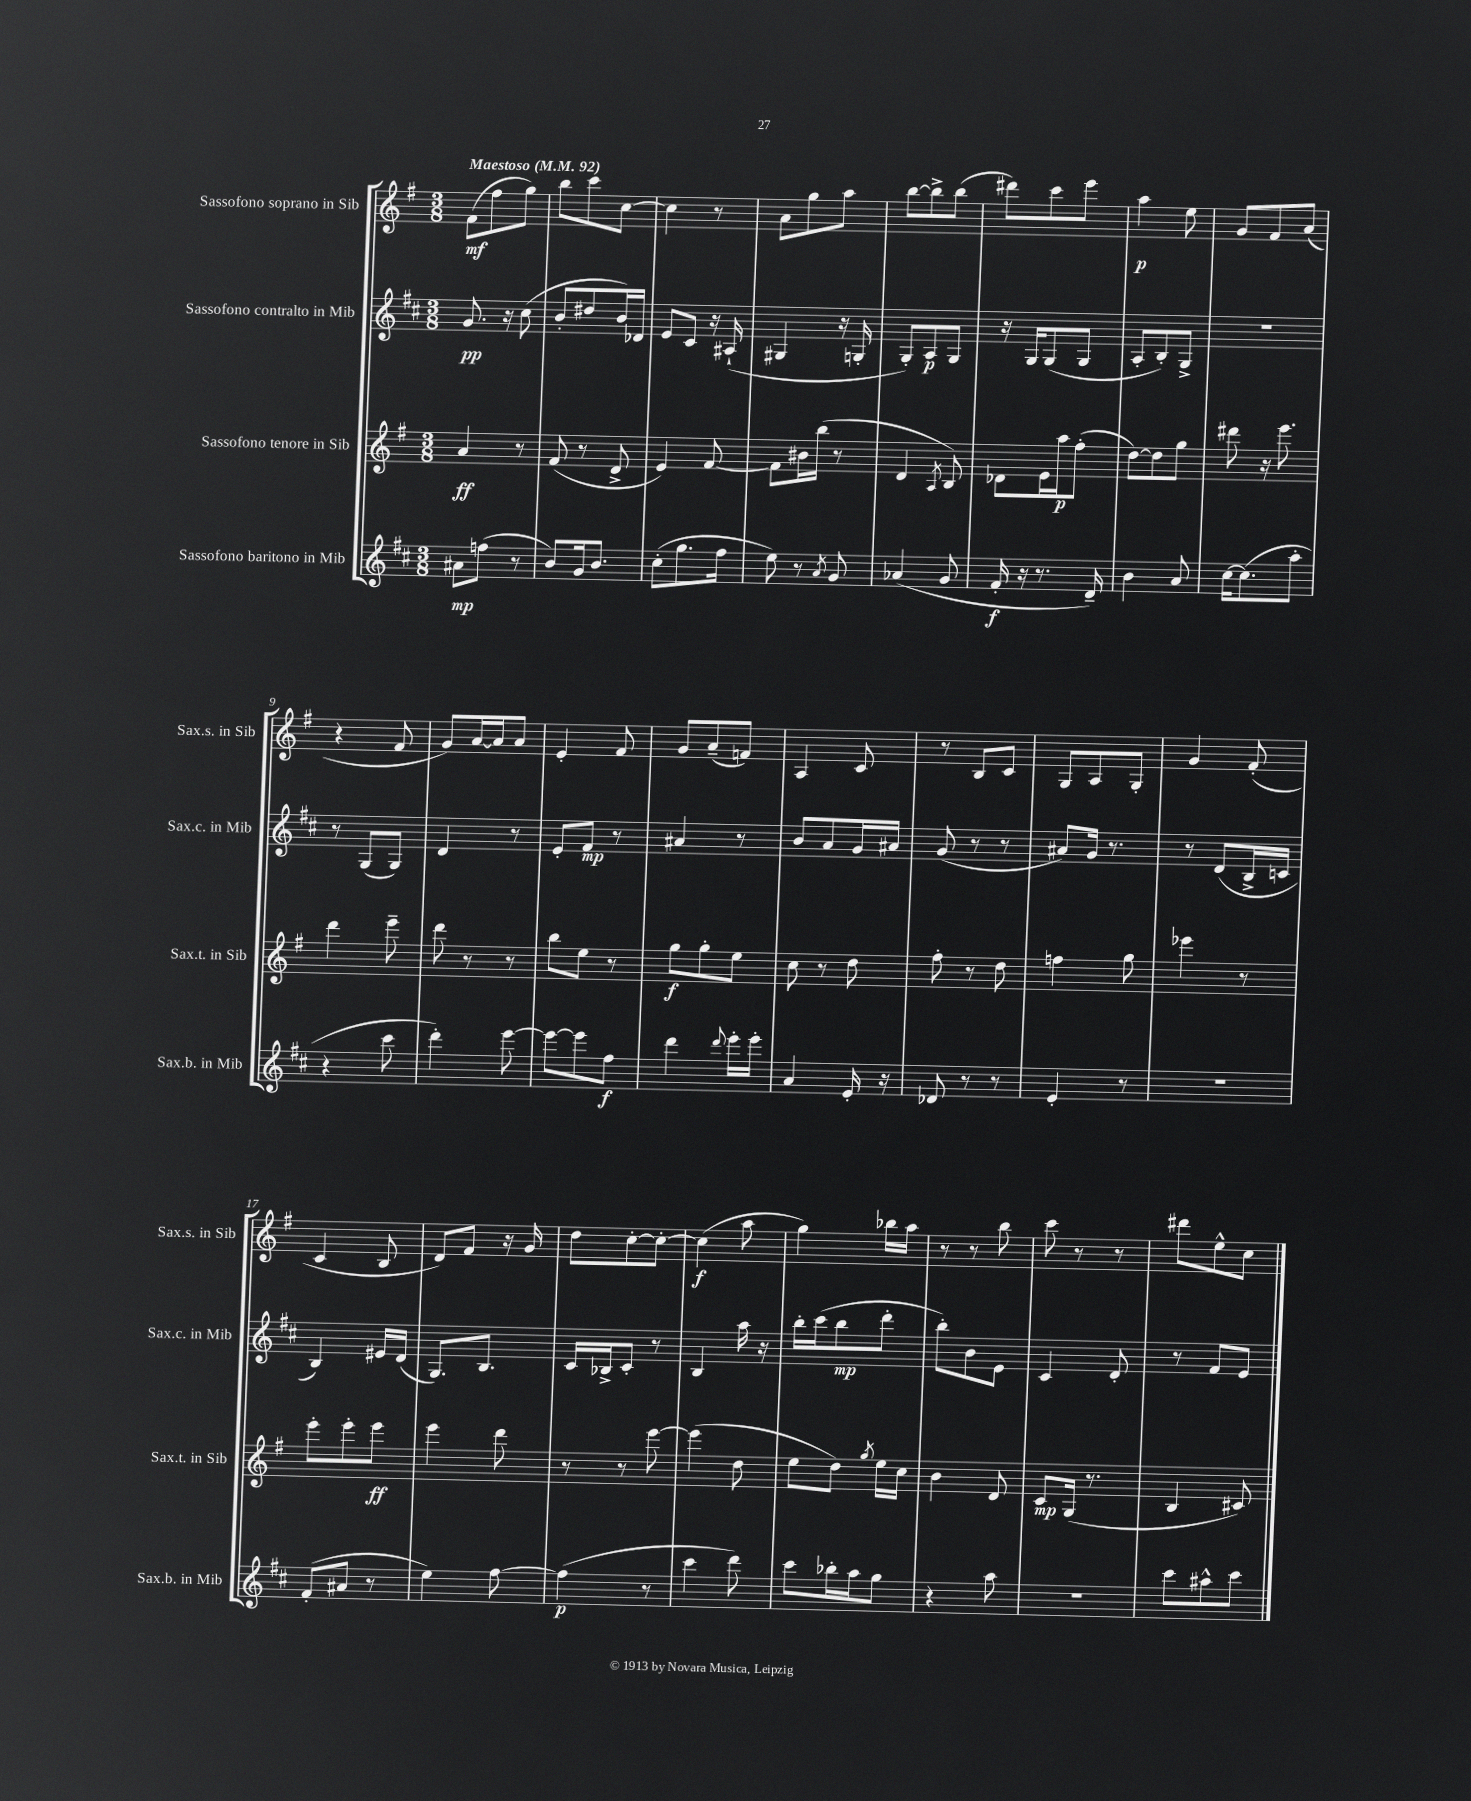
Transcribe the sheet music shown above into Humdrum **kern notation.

**kern	**kern	**kern	**kern
*staff4	*staff3	*staff2	*staff1
*clefG2	*clefG2	*clefG2	*clefG2
*k[f#c#]	*k[f#]	*k[f#c#]	*k[f#]
*M3/8	*M3/8	*M3/8	*M3/8
*MM92	*MM92	*MM92	*MM92
8a#	4a	8.g	(8f#
(8ff	.	.	8ff#
.	.	16r	.
8r	8r	(8cc#	8gg)
=	=	=	=
8b)	(8f#	8b'	8bb
16g	8r	8dd#	8ccc
8.b	.	.	.
.	8d^	16b)	[8cc
.	.	16d-	.
=	=	=	=
(8cc#'	4e)	8e	4cc]
8.gg	.	8c#	.
.	[8f#	16r	8r
16ff#	.	(16A#`	.
=	=	=	=
8ee)	8f#]	4G#	8a
8r	16b#	.	8gg
.	(16bb	.	.
8qa	.	.	.
8g	8r	16r	8aa
.	.	16G'	.
=	=	=	=
(4a-	4d	8G')	[8bb
.	.	8A	8bb^]
.	8qA	.	.
8g	8B)	8G	(8bb
=	=	=	=
16f#'	8d-	16r	8ddd#)
16r	.	16G	.
8.r	16e	(8G	8ccc
.	16aa	.	.
.	(8ff#'	8G	8eee
16d~)	.	.	.
=	=	=	=
4b	[8dd)	8A'	4aa
.	8dd]	8B')	.
8a	8gg	8G^	8ee
=	=	=	=
[16cc#	8ddd#	4.r	8g
(8.cc#]	.	.	.
.	16r	.	8f#
.	8.eee	.	.
8aa'	.	.	(8a
=	=	=	=
4r	4ddd	8r	4r
.	.	(8G	.
8ccc#	8eee~	8G)	8f#
=	=	=	=
4ddd')	8ddd	4d	8g)
.	8r	.	[16a
.	.	.	16a]
[8eee	8r	8r	8a
=	=	=	=
8eee_	8bb	8e'	4e'
8eee]	8ee	8f#	.
8ff#	8r	8r	8f#
=	=	=	=
4ddd	8gg	4a#	8g
.	8gg'	.	(8a~
8qqddd	.	.	.
16eee'	8ee	8r	8f)
16eee'	.	.	.
=	=	=	=
4a	8cc	8b	4A
.	8r	8a	.
16e'	8dd	16g	8c
16r	.	16a#	.
=	=	=	=
8d-	8ff#'	(8g	8r
8r	8r	8r	8B
8r	8dd	8r	8c
=	=	=	=
4e'	4ff	8a#)	8G
.	.	16g	8A
.	.	8.r	.
8r	8gg	.	8G'
=	=	=	=
4.r	4eee-	8r	4g
.	.	(8d	.
.	8r	16B^	(8f#'
.	.	16c	.
=	=	=	=
(8f#'	8eee'	4B)	4c
8a#	8eee'	.	.
8r	8eee	16e#	8B
.	.	(16d	.
=	=	=	=
4ee)	4eee	8.G)	8d)
.	.	.	8f#
.	.	8.B	.
[8ff#	8ddd	.	16r
.	.	.	16g
=	=	=	=
(4ff#]	8r	16c#	8dd
.	.	16B-^	.
.	8r	8c#'	[8cc'
8r	[8eee	8r	8cc'_
=	=	=	=
4ccc#	(4eee]	4B	(4cc]
8ddd)	8dd	16aa	8aa
.	.	16r	.
=	=	=	=
8ccc#	8ee	16bb'	4gg)
.	.	(16ccc#	.
16bb-'	8dd)	8bb	.
16aa	.	.	.
.	8qgg	.	.
8gg	16ee	8ddd'	16bb-
.	16cc	.	16aa
=	=	=	=
4r	4b	8bb')	8r
.	.	8b	8r
8aa	8d	8e	8bb
=	=	=	=
4.r	8c	4c#	8ccc
.	(16G	.	8r
.	8.r	.	.
.	.	8d'	8r
=	=	=	=
8ccc#	4B	8r	8ddd#
8aa#^^	.	8f#	8ee^^
8ccc#	8c#)	8e	8cc
==	==	==	==
*-	*-	*-	*-
